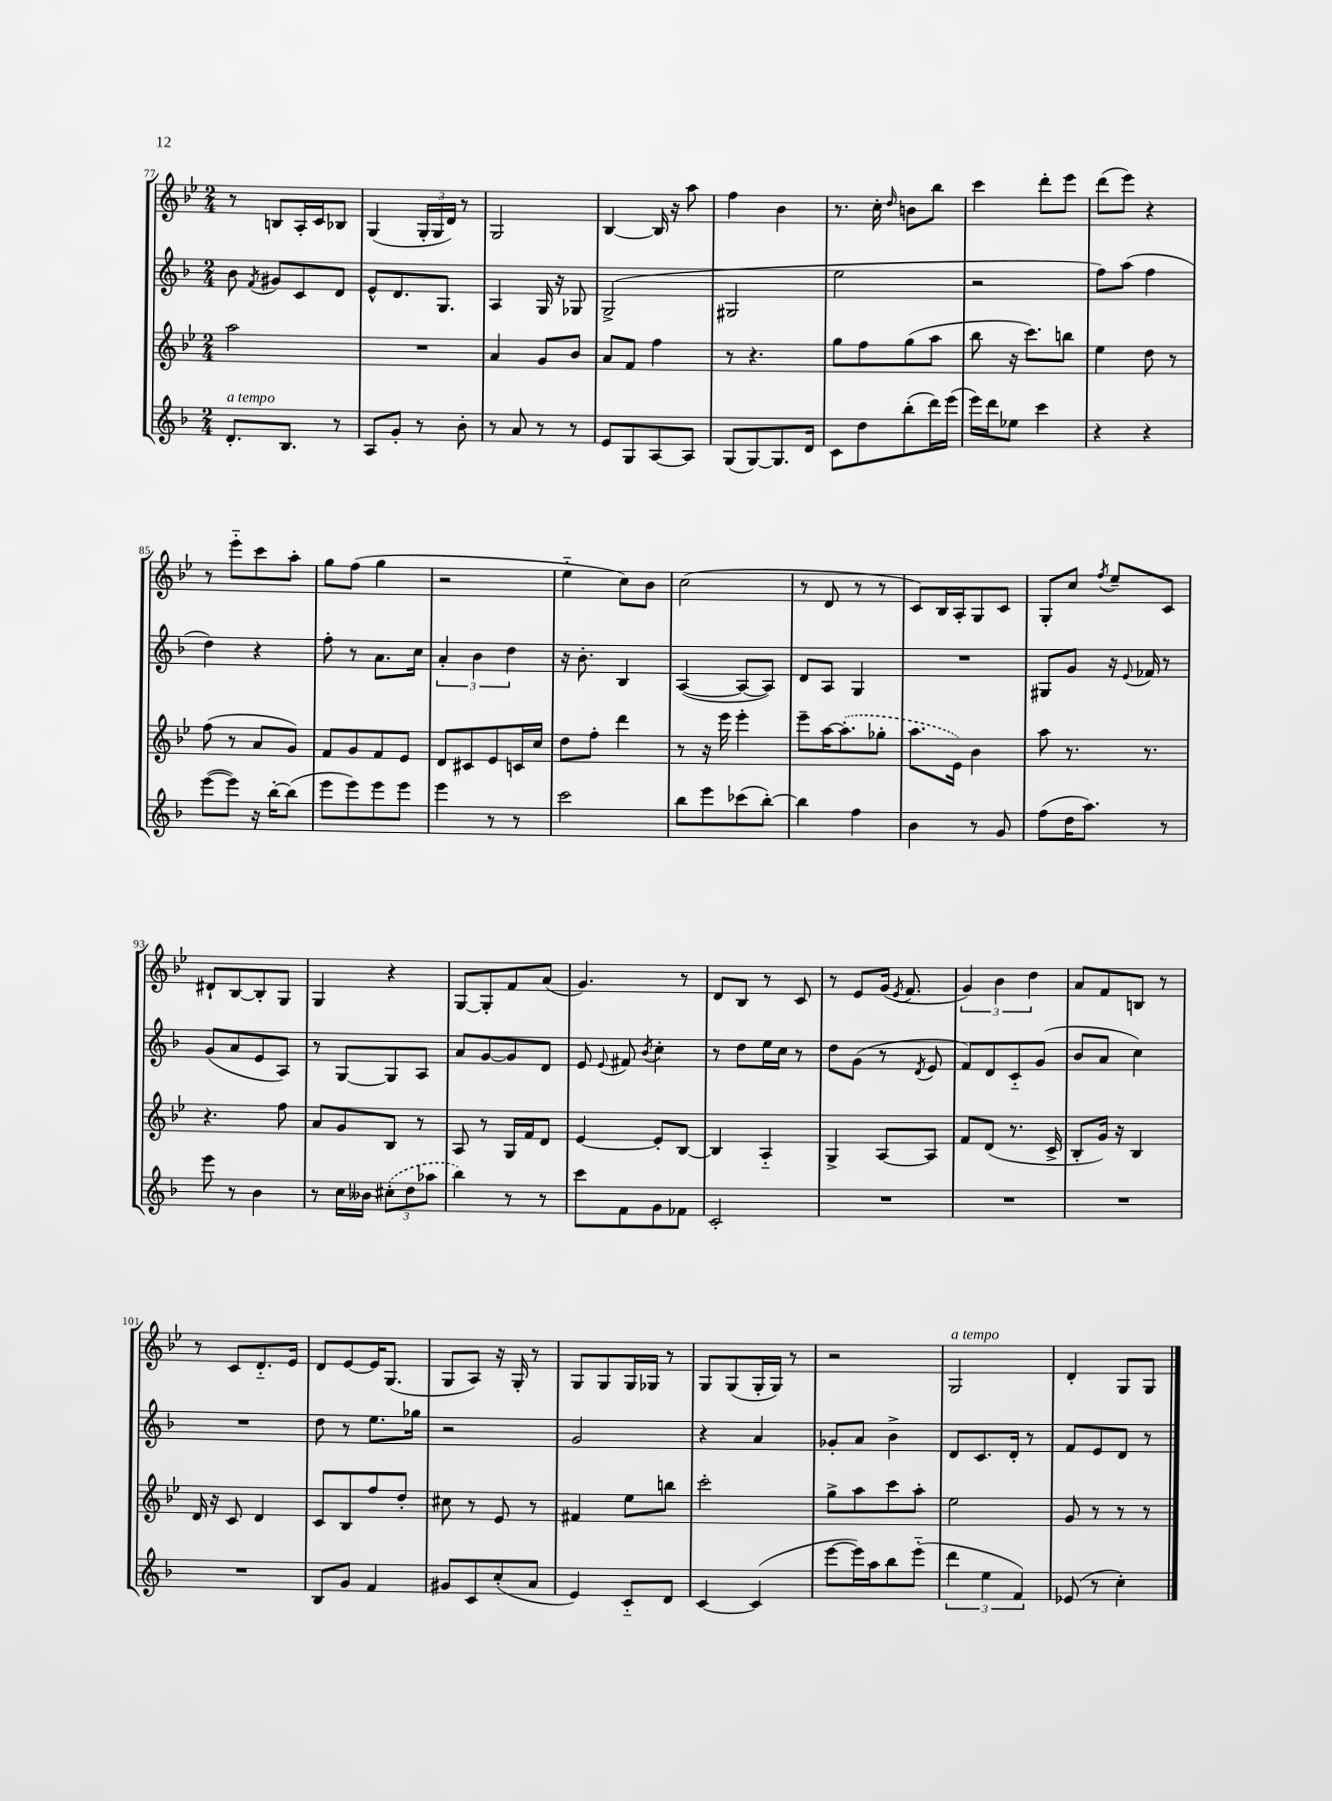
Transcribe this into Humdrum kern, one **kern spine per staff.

**kern	**kern	**kern	**kern
*staff4	*staff3	*staff2	*staff1
*clefG2	*clefG2	*clefG2	*clefG2
*k[b-]	*k[b-e-]	*k[b-]	*k[b-e-]
*M2/4	*M2/4	*M2/4	*M2/4
8.d'/L	2aa\	8b-\	8r
.	.	8qf/	.
.	.	8g#/L	8B/L
8.B-/J	.	.	.
.	.	8c/	16A'/L
.	.	.	16c/J
8r	.	8d/J	8B-/J
=	=	=	=
8A/L	2r	8e^^/L	(4G/
8g'/J	.	8.d/	.
8r	.	.	24G'/LL
.	.	.	24G/
.	.	8.G/J	.
.	.	.	24d/JJ)
8b-'\	.	.	8r
=	=	=	=
8r	4a/	4A/	2G/
8a/	.	.	.
8r	8g/L	16G/	.
.	.	16r	.
8r	8b-/J	8G-/	.
=	=	=	=
8e/L	8a/L	(2G^/	[4B-/
8G/	8f/J	.	.
[8A/	4ff\	.	16B-/]
.	.	.	16r
8A/]J	.	.	8aa\
=	=	=	=
(8G/L	8r	2G#/	4ff\
[8G/)	4.r	.	.
8.G/]	.	.	4b-\
16d/Jk	.	.	.
=	=	=	=
8c\L	8gg\L	2ee\	8.r
8dd\	8ff\	.	.
.	.	.	16cc'\
.	.	.	16qqdd/
(8bb-'\	(8gg\	.	8b\L
16ddd\L)	8aa\J	.	8bb-\J
(16eee\JJ	.	.	.
=	=	=	=
16eee\LL)	8bb-\	2r	4ccc\
16ddd\J	.	.	.
8ee-\J	16r	.	.
.	8.ccc\L)	.	.
4ccc\	.	.	8ddd'\L
.	8bb\J	.	8eee-\J
=	=	=	=
4r	4ee-\	8ff\L)	(8ddd\L
.	.	(8aa\J	8eee-\J)
4r	8dd\	4ff\	4r
.	8r	.	.
=	=	=	=
([8eee\L	(8ff\	4dd\)	8r
8eee\]J)	8r	.	8eee-'~\L
16r	8a/L	4r	8ccc\
[16bb-'\LK	.	.	.
(8bb-\]J	8g/J)	.	8aa'\J
=	=	=	=
8eee\L	8f/L	8ff'\	8gg\L
8eee\)	8g/	8r	(8ff\J
8eee\	8f/	8.a\L	4gg\
8eee\J	8e-/J	.	.
.	.	16cc\Jk	.
=	=	=	=
4eee\	8d/L	6a'/	2r
.	8c#/	.	.
.	.	6b-\	.
8r	8e-/	.	.
.	.	6dd\	.
8r	16c/L	.	.
.	16cc/JJ	.	.
=	=	=	=
2ccc\	8dd\L	16r	4ee-'~\
.	.	8.b-'\	.
.	8ff'\J	.	.
.	4ddd\	4B-/	8cc\L)
.	.	.	8b-\J
=	=	=	=
8bb-\L	8r	([4A/	(2cc\
8eee\	16r	.	.
.	16eee-\	.	.
(8ccc-\	4eee-'\	8A/_L	.
[8bb-'\J)	.	8A/]J)	.
=	=	=	=
4bb-\]	8eee-~\L	8d/L	8r
.	[16aa\K	8A/J	8d/
.	(8.aa'\]	.	.
4ff\	.	4G/	8r
.	8gg-'\J	.	8r
=	=	=	=
4b-\	8.aa\L	2r	8c/L)
.	.	.	16B-/L
.	16e-\Jk)	.	16A'/J
8r	4b-\	.	8G/
8g/	.	.	8c/J
=	=	=	=
(8ff\L	8aa\	8G#/L	8G'/L
16dd\K	8.r	8g/J	8cc/J
8.aa\J)	.	.	.
.	.	.	8qff/
.	.	16r	8ee-~/L
.	.	8qqe/	.
.	8.r	16f-/	.
8r	.	8r	8c/J
=	=	=	=
8eee\	4.r	(8g/L	8d#`/L
8r	.	8a/	[8B-/
4b-\	.	8e/	8B-'/]
.	8ff\	8A/J)	8G/J
=	=	=	=
8r	8a/L	8r	4G/
16cc\LL	8g/	[8G/L	.
16b--\JJ	.	.	.
(12cc#'\L	8B-/J	8G/]	4r
12dd\	.	.	.
.	8r	8A/J	.
12aa-\J	.	.	.
=	=	=	=
4bb-\)	8A/	8a/L	[8G/L
.	8r	[8g/	8G'/]
8r	16G/LL	8g/]	8f/
.	16f/J	.	.
8r	8d/J	8d/J	(8a/J
=	=	=	=
8ccc\L	[4e-/	8e/	4.g/)
.	.	8qqe/	.
8f\	.	8f#/	.
.	.	8qb-/	.
8g\	8e-'/]L	4cc'\	.
8f-\J	[8B-/J	.	8r
=	=	=	=
2c'/	4B-/]	8r	8d/L
.	.	8dd\L	8B-/J
.	4A'~/	16ee\L	8r
.	.	16cc\JJ	.
.	.	8r	8c/
=	=	=	=
2r	4G^/	8dd\L	8r
.	.	(8g\J	8e-/L
.	[8A/L	8r	(16g/Jk
.	.	.	8qe-/
.	.	.	8.f/
.	.	8qd/	.
.	8A/]J	8e/	.
=	=	=	=
2r	8f/L	8f/L)	6g/)
.	(8d/J	8d/	.
.	.	.	6b-\
.	8.r	8c'~/	.
.	.	.	6dd\
.	.	(8g/J	.
.	16c^/	.	.
=	=	=	=
2r	8B-'/L	8b-/L	8a/L
.	16g/Jk)	8a/J	8f/
.	16r	.	.
.	4B-/	4cc\)	8B/J
.	.	.	8r
=	=	=	=
2r	16d/	2r	8r
.	16r	.	.
.	8c/	.	8c/L
.	4d/	.	8.d'~/
.	.	.	16e-/Jk
=	=	=	=
8B-/L	8c/L	8dd\	8d/L
8g/J	8B-/	8r	[8e-/
4f/	8ff/	8.ee\L	16e-/]K
.	.	.	(8.G/J
.	8dd'/J	.	.
.	.	16gg-\Jk	.
=	=	=	=
8g#/L	8cc#\	2r	8G/L
8c/	8r	.	8A/J)
(8cc'/	8e-/	.	16r
.	.	.	16G'/
8a/J	8r	.	8r
=	=	=	=
4e/)	4f#/	2g/	8G/L
.	.	.	8G/
8c'~/L	8ee-\L	.	16G/L
.	.	.	16G-/JJ
8d/J	8bb\J	.	8r
=	=	=	=
[4c/	2ccc'\	4r	8G/L
.	.	.	(8G/
(4c/]	.	4a/	16G'/L
.	.	.	16G/JJ)
.	.	.	8r
=	=	=	=
[8eee\L	8gg^\L	8g-'/L	2r
16eee\]L)	8aa\	8a/J	.
16aa\J	.	.	.
8bb-\	8ccc\	4b-^\	.
(8eee'~\J	8aa'\J	.	.
=	=	=	=
6ddd\	2ee-\	8d/L	2G/
.	.	8.c/	.
6ee\	.	.	.
.	.	16d'/Jk	.
6f/)	.	.	.
.	.	8r	.
=	=	=	=
(8e-/	8g/	8f/L	4d'/
8r	8r	8e/	.
4cc'\)	8r	8d/J	8G/L
.	8r	8r	8G/J
==	==	==	==
*-	*-	*-	*-
